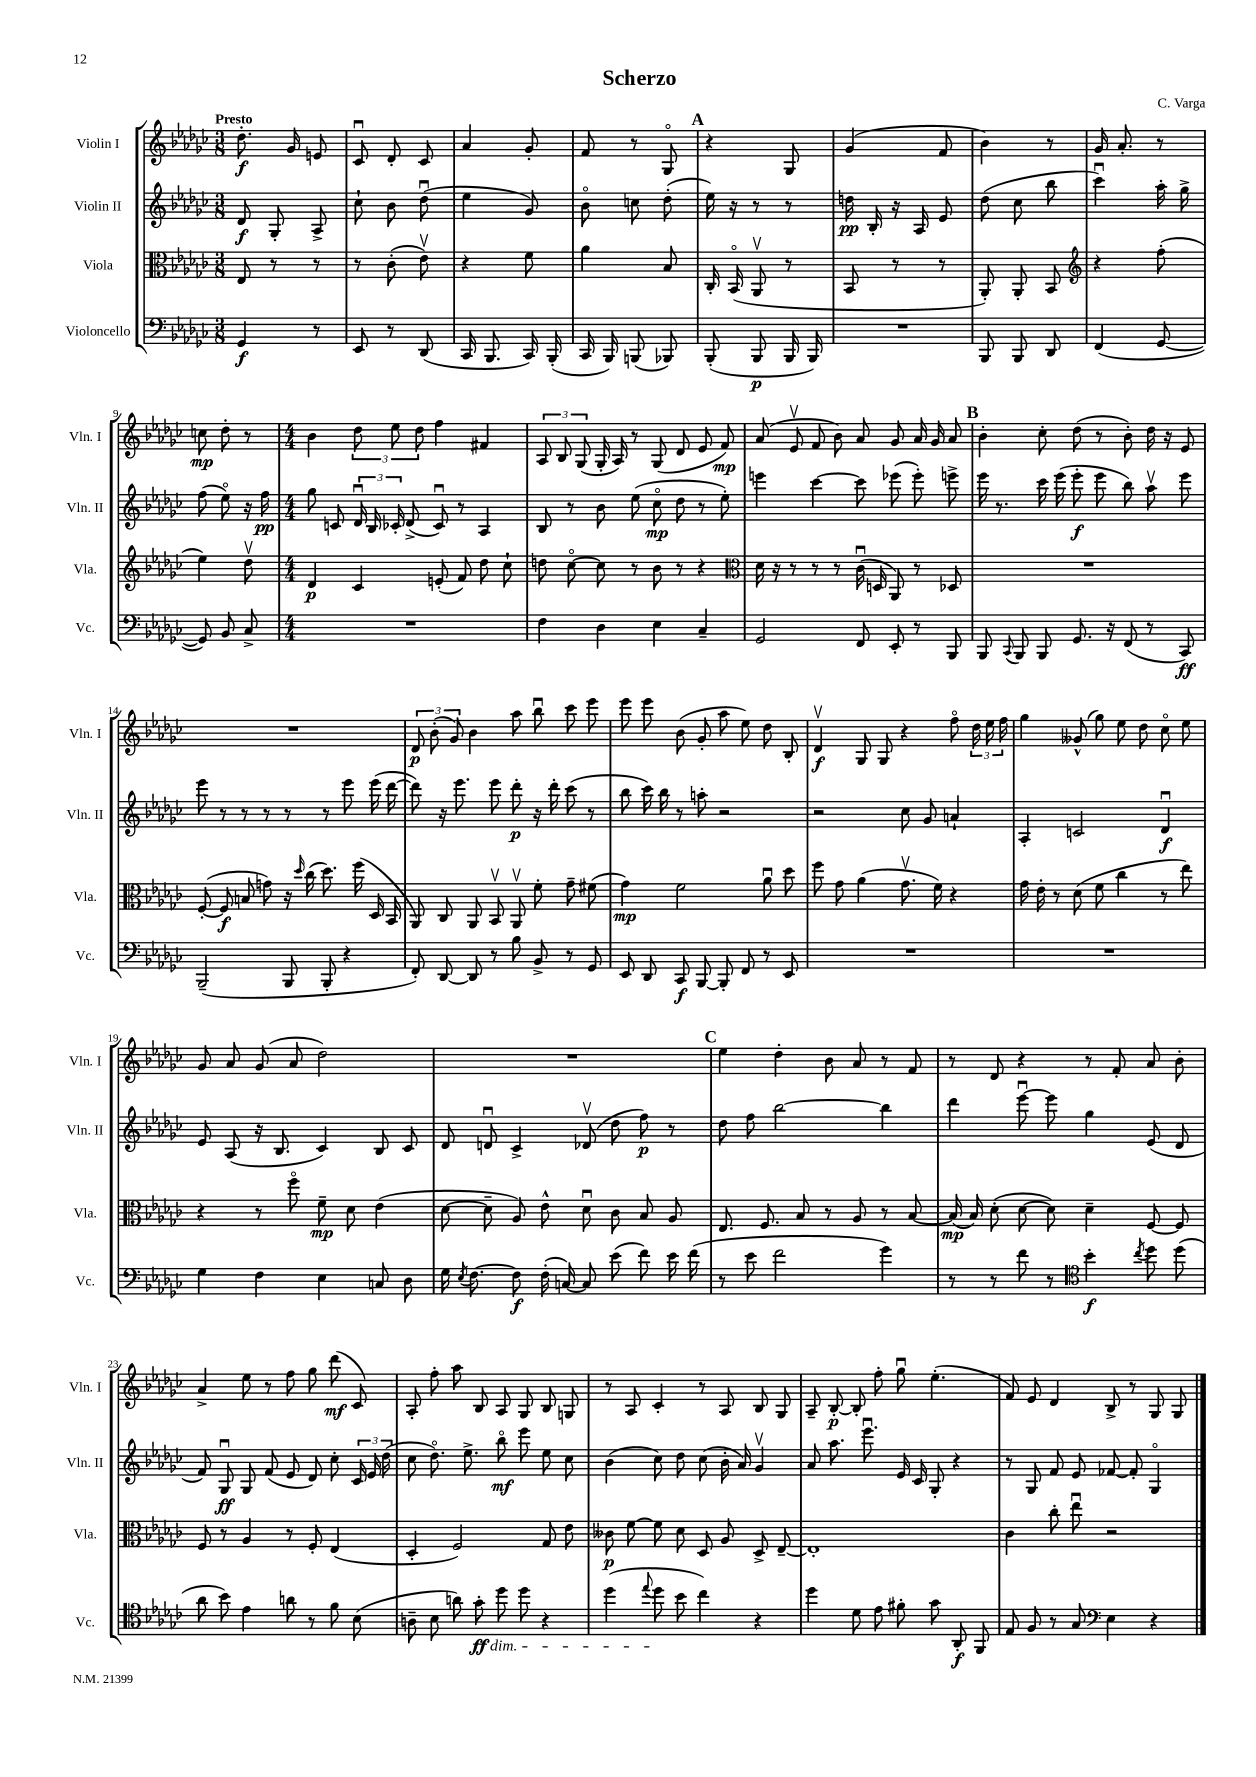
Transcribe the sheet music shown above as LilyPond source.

\header { title = "Scherzo" composer = "C. Varga" }
<<
\new StaffGroup <<
\new Staff = "s0" \with { instrumentName = "Violin I" shortInstrumentName = "Vln. I" } {
    \clef treble \key ges \major \numericTimeSignature \time 3/8 \tempo "Presto"
    \autoBeamOff des''8.-.\f ges'16 e'8 |
    ces'8\downbow des'8-. ces'8 |
    aes'4 ges'8-. |
    f'8 r8 ges8\flageolet |
    \mark \markup { \bold "A" } r4 ges8 |
    ges'4( f'8 |
    bes'4) r8 |
    ges'16 aes'8.-. r8 |
    c''8\mp des''8-. r8 |
    \numericTimeSignature \time 4/4 bes'4 \tuplet 3/2 { des''8 ees''8 des''8 } f''4 fis'4 |
    \tuplet 3/2 { aes8 bes8 ges8( } ges16-. aes16) r8 ges8( des'8 ees'8 f'8\mp) |
    aes'8( ees'8\upbow f'8 bes'8) aes'8 ges'8 aes'16 ges'16 aes'8 |
    \mark \markup { \bold "B" } bes'4-. ces''8-. des''8( r8 bes'8-.) des''16 r16 ees'8 |
    R1 |
    \tuplet 3/2 { des'8\p bes'8-.( ges'8) } bes'4 aes''8 bes''8\downbow ces'''8 ees'''8 |
    ees'''8 ees'''8 bes'8( ges'8-. aes''8 ees''8) des''8 bes8-. |
    des'4\upbow\f ges8 ges8 r4 f''8\flageolet \tuplet 3/2 { des''16 ees''16 f''16 } |
    ges''4 geses'8-^( ges''8) ees''8 des''8 ces''8\flageolet ees''8 |
    ges'8 aes'8 ges'8( aes'8 des''2) |
    R1 |
    \mark \markup { \bold "C" } ees''4 des''4-. bes'8 aes'8 r8 f'8 |
    r8 des'8 r4 r8 f'8-. aes'8 bes'8-. |
    aes'4-> ees''8 r8 f''8 ges''8 des'''8\mf( ces'8) |
    aes8-. f''8-. aes''8 bes8 aes8 ges8 bes8 g8 |
    r8 aes8 ces'4-. r8 aes8 bes8 ges8 |
    aes8-- bes8~-.\p bes8-. f''8-. ges''8\downbow ees''4.-.( |
    f'8) ees'8 des'4 bes8-> r8 ges8 ges8 \bar "|." |
}
\new Staff = "s1" \with { instrumentName = "Violin II" shortInstrumentName = "Vln. II" } {
    \clef treble \key ges \major \numericTimeSignature \time 3/8
    \autoBeamOff des'8\f ges8-. aes8-> |
    ces''8-! bes'8 des''8\downbow( |
    ees''4 ges'8) |
    bes'8\flageolet c''8 des''8-.( |
    \mark \markup { \bold "A" } ees''16) r16 r8 r8 |
    d''16\pp bes16-. r16 aes16 ees'8 |
    des''8( ces''8 bes''8 |
    ces'''4\downbow) aes''16-. ges''16-> |
    f''8( ees''8\flageolet) r16 f''16\pp |
    \numericTimeSignature \time 4/4 ges''8 c'8 \tuplet 3/2 { des'16\downbow bes16 ces'16-. } des'8->( ces'8\downbow) r8 aes4 |
    bes8 r8 bes'8 ees''8( ces''8\flageolet\mp des''8 r8 ees''8-.) |
    e'''4 ces'''4~ ces'''8 ees'''8( ees'''8-.) e'''8-> |
    \mark \markup { \bold "B" } ees'''16 r8. ces'''16 ees'''16( ees'''8-.\f ees'''8 bes''8) aes''8\upbow ees'''8 |
    ees'''8 r8 r8 r8 r8 r8 ees'''8 ees'''16( des'''16~ |
    des'''8) r16 ees'''8. ees'''8 des'''8-.\p r16 des'''16-. ces'''8( r8 |
    bes''8 ces'''16) bes''16 r8 a''8-. r2 |
    r2 ces''8 ges'8 a'4-! |
    aes4-. c'2 des'4\downbow\f |
    ees'8 aes8( r16 bes8. ces'4) bes8 ces'8 |
    des'8 d'8\downbow ces'4-> des'8\upbow( des''8 f''8\p) r8 |
    \mark \markup { \bold "C" } des''8 f''8 bes''2~ bes''4 |
    des'''4 ees'''8~\downbow ees'''8 ges''4 ees'8( des'8 |
    f'8) ges8\downbow\ff ges8 f'8( ees'8 des'8) ces''8-. \tuplet 3/2 { ces'16 ees'16 des''16( } |
    ces''8 des''8.\flageolet) ees''8.-> bes''8\flageolet\mf ees'''8 ees''8 ces''8 |
    bes'4( ces''8) des''8 ces''8( bes'16-. aes'16) ges'4\upbow |
    aes'8 aes''8. ees'''8.\downbow ees'16 ces'16 ges8-. r4 |
    r8 ges8 f'8 ees'8 fes'8~ fes'8-. ges4\flageolet \bar "|." |
}
\new Staff = "s2" \with { instrumentName = "Viola" shortInstrumentName = "Vla." } {
    \clef alto \key ges \major \numericTimeSignature \time 3/8
    \autoBeamOff ees8 r8 r8 |
    r8 ces'8-.( ees'8\upbow) |
    r4 f'8 |
    aes'4 bes8 |
    \mark \markup { \bold "A" } ces16-. bes,16\flageolet( aes,8\upbow r8 |
    bes,8 r8 r8 |
    aes,8-.) aes,8-. bes,8 |
    \clef treble r4 f''8-.( |
    ees''4) des''8\upbow |
    \numericTimeSignature \time 4/4 des'4\p ces'4 e'8-.( f'8) des''8 ces''8-! |
    d''8 ces''8~\flageolet ces''8 r8 bes'8 r8 r4 |
    \clef alto des'16 r16 r8 r8 r8 ces'16\downbow( d16 aes,8) r8 des8 |
    \mark \markup { \bold "B" } R1 |
    f8~-.( f8\f b8 g'8) r16 \grace { des''16 } ces''16( des''8.) f''16( des16 bes,16 |
    aes,8) ces8 aes,8 bes,8\upbow aes,8\upbow f'8-. ges'8-- fis'8( |
    ges'4\mp) f'2 aes'8\downbow des''8 |
    f''8 ges'8 aes'4( ges'8.\upbow f'16) r4 |
    ges'16 ees'16-. r8 des'8( f'8 ces''4 r8 ees''8) |
    r4 r8 f''8\flageolet f'8--\mp des'8 ees'4( |
    des'8~ des'8-- aes8) ees'8-^ des'8\downbow ces'8 bes8 aes8 |
    \mark \markup { \bold "C" } ees8. f8. bes8 r8 aes8 r8 bes8~ |
    bes16\mp( bes16) des'8-.( des'8~ des'8) des'4-- f8~ f8 |
    f8 r8 aes4 r8 f8-. ees4( |
    des4-. f2) ges8 ees'8 |
    ceses'8\p f'8~ f'8 des'8 des8 aes8 des8-> ees8~-- |
    ees1-. |
    ces'4 ces''8-. ees''8\downbow r2 \bar "|." |
}
\new Staff = "s3" \with { instrumentName = "Violoncello" shortInstrumentName = "Vc." } {
    \clef bass \key ges \major \numericTimeSignature \time 3/8
    \autoBeamOff ges,4\f r8 |
    ees,8 r8 des,8( |
    ces,16 bes,,8. ces,16) bes,,16-.( |
    ces,16 bes,,16) b,,8( bes,,8) |
    \mark \markup { \bold "A" } bes,,8-.( bes,,8\p bes,,16 bes,,16) |
    R4. |
    bes,,8 bes,,8 des,8 |
    f,4( ges,8~ |
    ges,8) bes,8 ces8-> |
    \numericTimeSignature \time 4/4 R1 |
    f4 des4 ees4 ces4-- |
    ges,2 f,8 ees,8-. r8 bes,,8 |
    \mark \markup { \bold "B" } bes,,8 \appoggiatura { ces,8 } bes,,8 bes,,8 ges,8. r16 f,8( r8 ces,8\ff) |
    bes,,2--( bes,,8 bes,,8-. r4 |
    f,8-.) des,8~ des,8 r8 bes8 bes,8-> r8 ges,8 |
    ees,8 des,8 ces,8\f bes,,8~ bes,,8-. f,8 r8 ees,8 |
    R1 |
    R1 |
    ges4 f4 ees4 c8 des8 |
    ges16 \acciaccatura { ees8 } f8.~ f8\f f16-.( c16~) c8 ees'8( f'8) ees'16 f'16( |
    \mark \markup { \bold "C" } r8 ees'8 f'2 ges'4) |
    r8 r8 f'8 r8 \clef tenor bes'4-.\f \acciaccatura { ces''8 } des''8 des''8( |
    aes'8 bes'8) ees'4 a'8 r8 f'8 bes8( |
    a8-- bes8 a'8) ges'8-.\ff\dim des''8 des''8 r4 |
    des''4( \appoggiatura { ees''8 } des''8\! bes'8 ces''4) r4 |
    des''4 des'8 ees'8 fis'8-. ges'8 aes,8-.\f f,8 |
    ees8 f8 r8 ges8 \clef bass ees4 r4 \bar "|." |
}
>>
>>
